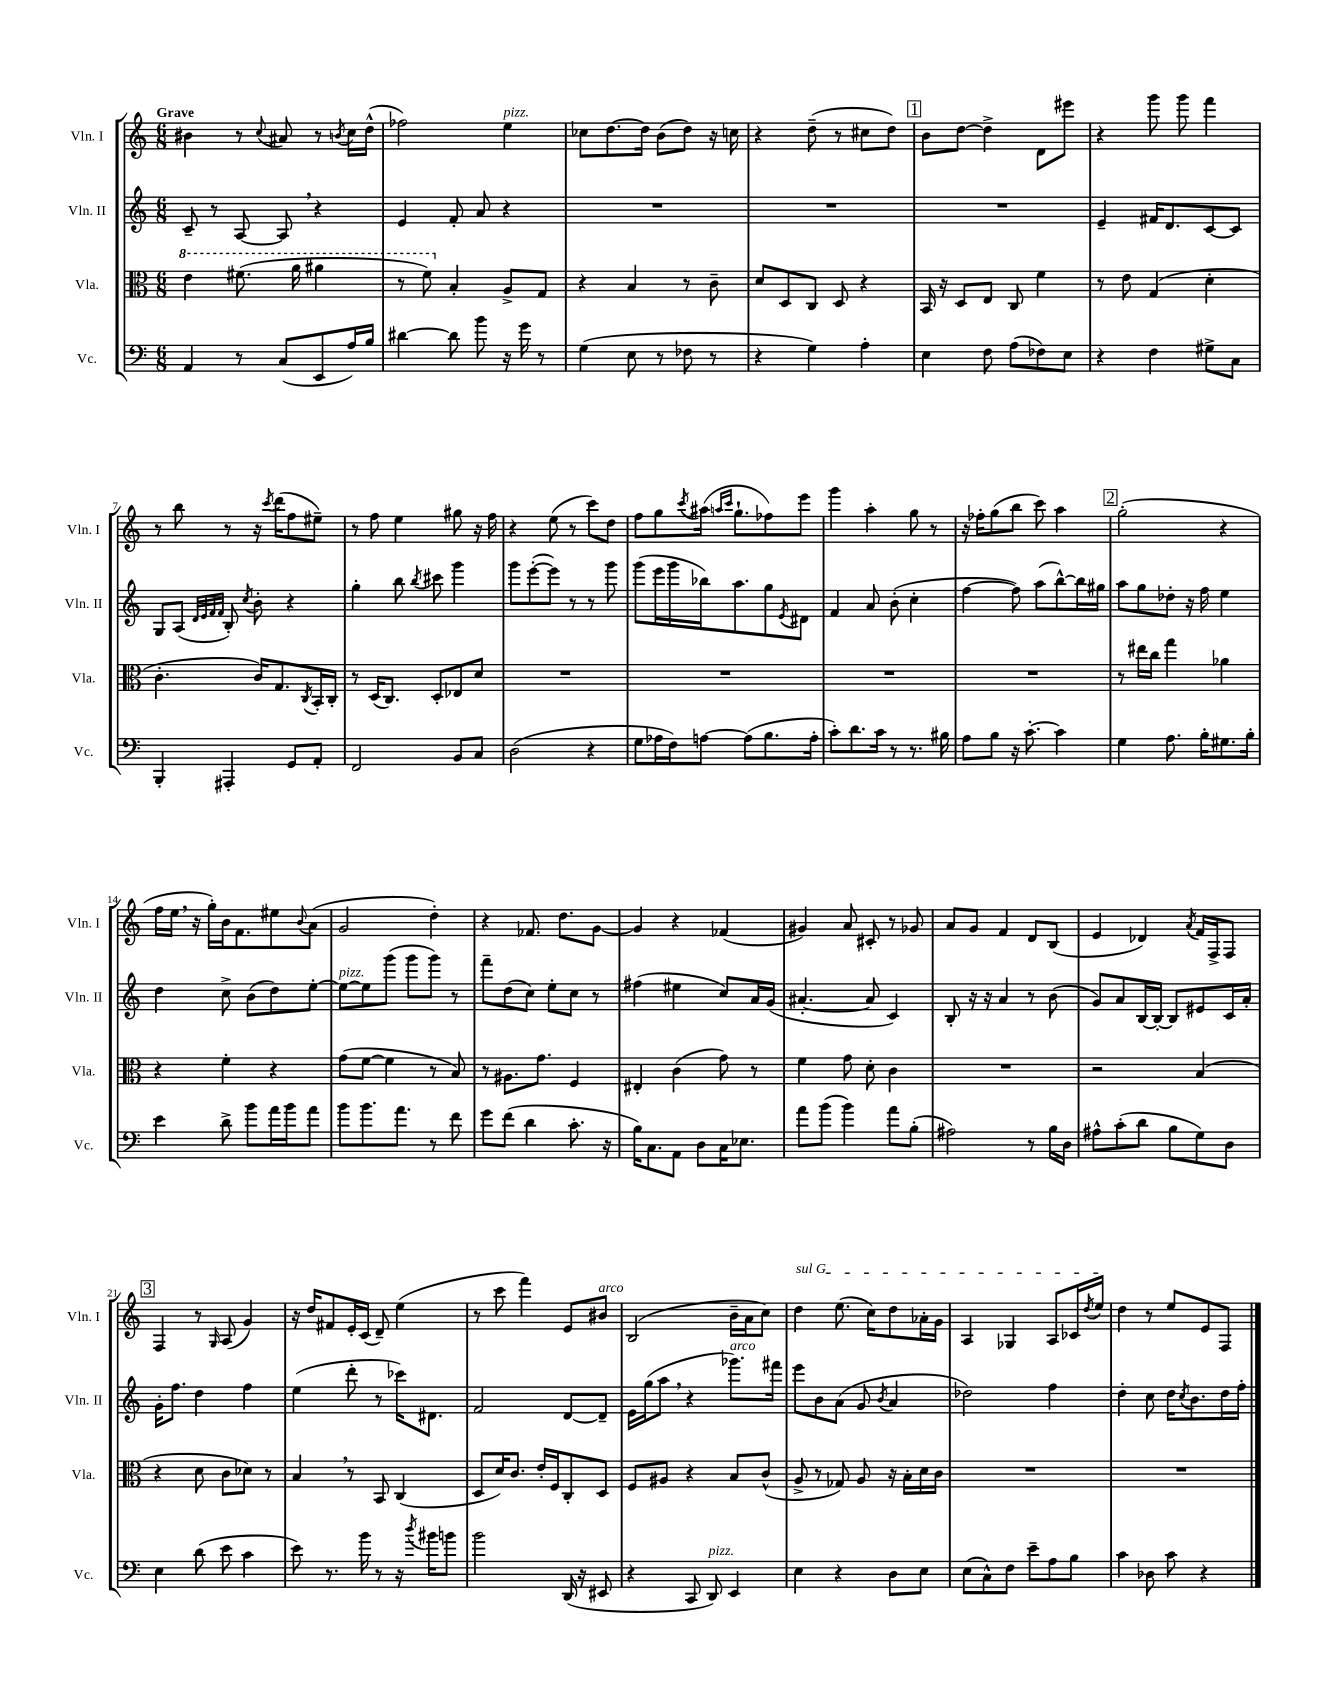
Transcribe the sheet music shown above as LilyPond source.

<<
\new StaffGroup <<
\new Staff = "s0" \with { instrumentName = "Vln. I" shortInstrumentName = "Vln. I" } {
    \clef treble \key c \major \numericTimeSignature \time 6/8 \tempo "Grave"
    bis'4 r8 \appoggiatura { c''8 } ais'8 r8 \acciaccatura { b'8 } c''16 d''16-^( |
    fes''2) e''4^\markup { \italic "pizz." } |
    ces''8 d''8.~ d''16 b'8( d''8) r16 c''16 |
    r4 d''8--( r8 cis''8 d''8) |
    \mark \markup { \box "1" } b'8 d''8~ d''4-> d'8 eis'''8 |
    r4 g'''8 g'''8 f'''4 |
    r8 b''8 r8 r16 \acciaccatura { c'''8 } d'''16( f''8 eis''8--) |
    r8 f''8 e''4 gis''8 r16 f''16 |
    r4 e''8( r8 c'''8) d''8 |
    f''8 g''8 \acciaccatura { c'''8 } ais''16( \grace { a''16 c'''16 } g''8.-! fes''8) e'''8 |
    g'''4 a''4-. g''8 r8 |
    r16 fes''16-. g''8( b''8 c'''8) a''4 |
    \mark \markup { \box "2" } g''2-.( r4 |
    f''16 e''16 \breathe r16 g''16-.) b'16 f'8. eis''8 \appoggiatura { b'8 } a'8( |
    g'2 d''4-.) |
    r4 fes'8. d''8. g'8~ |
    g'4 r4 fes'4( |
    gis'4) a'8 cis'8-. r8 ges'8 |
    a'8 g'8 f'4 d'8 b8( |
    e'4 des'4) \acciaccatura { a'8 } f'16 f16-> f8 |
    \mark \markup { \box "3" } f4 r8 \grace { g16 } a8( g'4) |
    r16 d''16 fis'8 e'16-. c'16( d'8--) e''4( |
    r8 c'''8 f'''4) e'8 bis'8^\markup { \italic "arco" } |
    b2( b'16-- a'16 c''8) |
    \once \override TextSpanner.bound-details.left.text = \markup { \italic "sul G" } d''4\startTextSpan e''8.( c''16) d''8 aes'16-. g'16 |
    a4 ges4 a8 ces'16 \acciaccatura { d''8 } e''16\stopTextSpan |
    d''4 r8 e''8 e'8 f8 \bar "|." |
}
\new Staff = "s1" \with { instrumentName = "Vln. II" shortInstrumentName = "Vln. II" } {
    \clef treble \key c \major \numericTimeSignature \time 6/8
    c'8-- r8 a8~ a8 \breathe r4 |
    e'4 f'8-. a'8 r4 |
    R2. |
    R2. |
    \mark \markup { \box "1" } R2. |
    e'4-- fis'16 d'8. c'8~ c'8 |
    g8 a8( \grace { d'32 e'32 f'32 f'32 } b8-.) \acciaccatura { c''8 } b'8-. r4 |
    g''4-. b''8 \acciaccatura { b''8 } cis'''8 g'''4 |
    g'''8 e'''8~-.( e'''8) r8 r8 g'''8 |
    g'''8( e'''16 g'''16 bes''16) a''8. g''8 \acciaccatura { e'8 } dis'8 |
    f'4 a'8 b'8-.( c''4-. |
    f''4~ f''8) a''8( b''8~-^) b''16 gis''16 |
    \mark \markup { \box "2" } a''8 g''8 des''8-. r16 f''16 e''4 |
    d''4 c''8-> b'8( d''8) e''8~-. |
    e''8~^\markup { \italic "pizz." } e''8 g'''8( g'''8 g'''8) r8 |
    f'''8-- d''8( c''8) e''8-. c''8 r8 |
    fis''4( eis''4 c''8) a'16 g'16( |
    ais'4.~-. ais'8 c'4) |
    b8-. r16 r16 a'4 r8 b'8( |
    g'8) a'8 b16~ b16~-. b8 eis'8 c'16 a'16-. |
    \mark \markup { \box "3" } g'16-. f''8. d''4 f''4 |
    e''4( d'''8-. r8 ces'''16) dis'8. |
    f'2 d'8~ d'8-- |
    e'16 g''16( a''8 \breathe r4 ges'''8.^\markup { \italic "arco" }) fis'''16 |
    e'''8 b'8 a'8( g'8 \acciaccatura { b'8 } a'4 |
    des''2) f''4 |
    d''4-. c''8 d''16 \acciaccatura { c''8 } b'8. d''16 f''16-. \bar "|." |
}
\new Staff = "s2" \with { instrumentName = "Vla." shortInstrumentName = "Vla." } {
    \clef alto \key c \major \numericTimeSignature \time 6/8
    \ottava #1 e''4 fis''8.( a''16 ais''4 |
    r8 f''8) \ottava #0 b4-. a8-> g8 |
    r4 b4 r8 c'8-- |
    d'8 d8 c8 d8 r4 |
    \mark \markup { \box "1" } b,16 r16 d8 e8 c8 f'4 |
    r8 e'8 g4( d'4-. |
    c'4.-. c'16) g8. \acciaccatura { c8 } b,16-. c16-. |
    r8 d16( c8.) d8-. ees8 d'8 |
    R2. |
    R2. |
    R2. |
    R2. |
    \mark \markup { \box "2" } r8 eis''16 c''16 g''4 aes'4 |
    r4 f'4-. r4 |
    g'8( f'8~ f'4 r8 b8) |
    r8 ais8. g'8. f4 |
    eis4-. c'4( g'8) r8 |
    f'4 g'8 d'8-. c'4 |
    R2. |
    r2 b4( |
    \mark \markup { \box "3" } r4 d'8 c'8 des'8) r8 |
    b4 \breathe r8 b,8 c4( |
    d8 d'16) c'8. e'16-. f16 c8-. d8 |
    f8 ais8 r4 b8 c'8-^( |
    a8-> r8 ges8) a8 r16 b16-. d'16 c'16 |
    R2. |
    R2. \bar "|." |
}
\new Staff = "s3" \with { instrumentName = "Vc." shortInstrumentName = "Vc." } {
    \clef bass \key c \major \numericTimeSignature \time 6/8
    a,4 r8 c8( e,8 a16) b16 |
    dis'4~ dis'8 b'8 r16 g'16 r8 |
    g4( e8 r8 fes8 r8 |
    r4 g4) a4-. |
    \mark \markup { \box "1" } e4 f8 a8( fes8) e8 |
    r4 f4 gis8-> c8 |
    b,,4-. ais,,4-. g,8 a,8-. |
    f,2 b,8 c8 |
    d2( r4 |
    g8 aes16 f16) a8~ a8( b8. a16-. |
    c'8-.) d'8. c'16 r8 r8. bis16 |
    a8 b8 r16 c'8.~-. c'4 |
    \mark \markup { \box "2" } g4 a8. b16-. gis8. b16-. |
    e'4 d'8-> b'8 a'16 b'16 a'8 |
    b'8 b'8. a'8. r8 f'8 |
    g'8 f'8( d'4 c'8.-. r16 |
    b16) c8. a,8 d8 c16 ees8. |
    a'8 b'8( b'4) a'8 b8-.( |
    ais2) r8 b16 d16 |
    ais8-^ c'8-.( d'8 b8 g8) d8 |
    \mark \markup { \box "3" } e4 d'8( e'8 c'4 |
    e'8) r8. b'16 r8 r16 \acciaccatura { d''8 } bis'16 b'8 |
    b'2 d,16( r16 eis,8 |
    r4 c,8 d,8^\markup { \italic "pizz." }) e,4 |
    e4 r4 d8 e8 |
    e8( c8-^) f8 e'8-- a8 b8 |
    c'4 des8 c'8 r4 \bar "|." |
}
>>
>>
